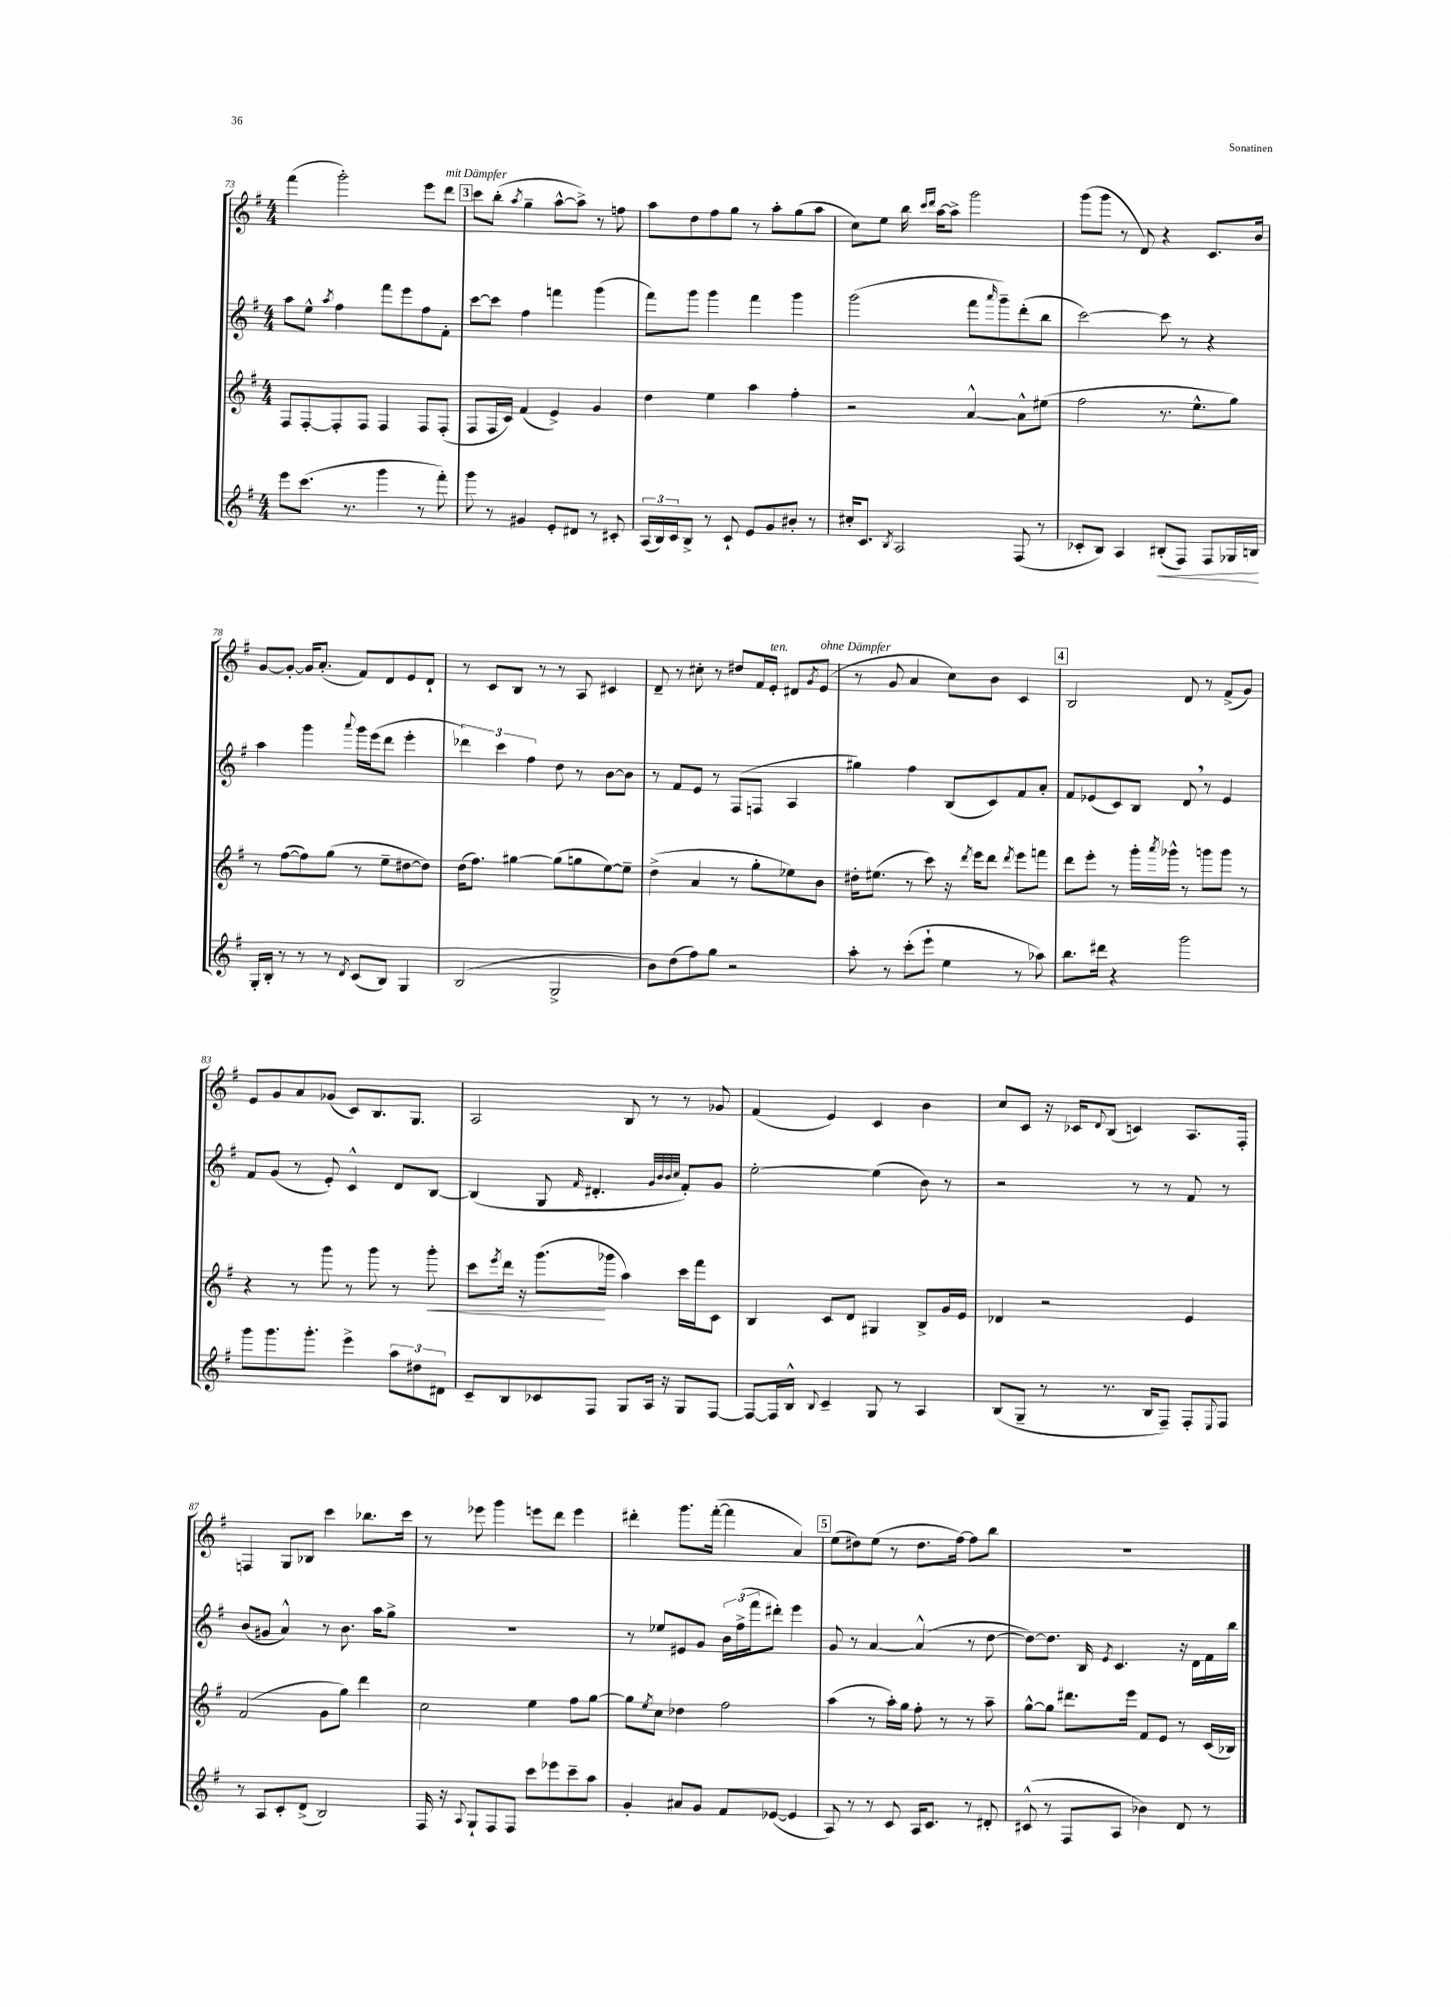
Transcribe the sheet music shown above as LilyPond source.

<<
\new StaffGroup <<
\new Staff = "s0" {
    \clef treble \key g \major \numericTimeSignature \time 4/4
    fis'''4( g'''2-.) e'''8 d'''8^\markup { \italic "mit Dämpfer" } |
    \mark \markup { \box "3" } c'''8 b''8-.( \acciaccatura { a''8 } g''4-- a''8~-^ a''8->) r8 f''8 |
    a''8 d''8 fis''8 g''8 r8 a''8-. g''8( a''8 |
    c''8) e''8 b''16 \grace { c'''16 d'''16 } a''16~ a''8-> g'''2 |
    g'''8( g'''8 r8 d'8) r4 c'8. b'16 |
    g'8~ g'8~-. g'16 a'8.-.( fis'8) d'8 e'8 d'8-! |
    r8 c'8 b8 r8 r8 a8 cis'4 |
    d'8-- r8 cis''8-. r8 dis''8 fis'16 e'16-.^\markup { \italic "ten." } dis'8 \acciaccatura { g'8 } e'8^\markup { \italic "ohne Dämpfer" }( |
    r8 g'8 a'4 c''8) b'8 c'4 |
    \mark \markup { \box "4" } b2 d'8 r8 fis'8->( g'8) |
    e'8 g'8 a'8 ges'8( c'8) b8. g8. |
    a2 b8 r8 r8 ges'8 |
    fis'4( e'4) c'4 b'4 |
    c''8 c'8 r16 ces'16 \appoggiatura { d'8 } b8( c'4) a8. fis16-. |
    f4 g8 bes8 c'''4 bes''8. c'''16 |
    r8 ees'''8 g'''4 e'''8 d'''8 e'''4 |
    dis'''4-. g'''8. fis'''16~-.( fis'''4 a'4) |
    \mark \markup { \box "5" } e''8( dis''8) e''8( r8 dis''8. fis''16~) fis''8 b''8 |
    R1 \bar "|." |
}
\new Staff = "s1" {
    \clef treble \key g \major \numericTimeSignature \time 4/4
    a''8 e''8-^ \acciaccatura { a''8 } fis''4 fis'''8 e'''8 fis''8 fis'8-. |
    \mark \markup { \box "3" } c'''8~ c'''8 fis''4 f'''4 g'''4( |
    fis'''8) g'''8 g'''4 fis'''4 g'''4 |
    g'''2( fis'''8 \grace { a'''16 } g'''8--) d'''8-.( b''8 |
    c'''2~) c'''8 r8 r4 |
    a''4 g'''4 \appoggiatura { a'''8 } g'''16 e'''16( d'''8 e'''4-. |
    \tuplet 3/2 { des'''4) c'''4 fis''4 } d''8 r8 b'8~ b'8 |
    r8 fis'8 e'8 r8 fis8( f8 a4 |
    gis''4) fis''4 b8( c'8) fis'8 a'8-. |
    \mark \markup { \box "4" } fis'8 ees'8( c'8) b8 d'8 \breathe r8 ees'4 |
    fis'8 g'8( r8 e'8-.) c'4-^ d'8 b8~ |
    b4( g8 \grace { fis'16 } dis'4.-. \grace { g'32 b'32 b'32 c''32 } fis'8-.) g'8 |
    e''2~-. e''4( b'8) r8 |
    r2 r8 r8 fis'8 r8 |
    b'8( gis'8 a'4-^) r8 b'8. a''16 g''8-> |
    R1 |
    r8 ees''8 eis'8 g'8 \tuplet 3/2 { b'16 fis''16->( fis'''16 } dis'''8-.) e'''4 |
    \mark \markup { \box "5" } g'8 r8 a'4~ a'4-^( r8 d''8~ |
    d''8~) d''8. b16 \acciaccatura { e'8 } c'4. r16 d'16 fis'16 b''16 \bar "|." |
}
\new Staff = "s2" {
    \clef treble \key g \major \numericTimeSignature \time 4/4
    fis8 fis8~-. fis8-. fis8 fis4 fis8 fis8-.( |
    \mark \markup { \box "3" } fis8 fis16 c'16) fis'4( e'4->) g'4 |
    d''4 e''4 a''4 fis''4-. |
    r2 a'4~-^ a'8-^ eis''8( |
    fis''2 r8. e''8.-^ g''8) |
    r8 fis''8~( fis''8) g''8( r8 e''8-- dis''8~ dis''8) |
    d''16( fis''8.) gis''4~ gis''8( g''8 e''8~) e''8-- |
    d''4->( a'4 r8 g''8-. ees''8) b'8 |
    dis''16-. eis''8.( r8 c'''8) r16 \acciaccatura { d'''8 } e'''16 d'''8 \acciaccatura { d'''8 } e'''8 f'''8 |
    \mark \markup { \box "4" } d'''8 e'''8-. r8 g'''16-. \acciaccatura { a'''8 } ges'''16-^ r8 g'''8 g'''8 r8 |
    r4 r8 g'''8 r8 g'''8 r8 g'''8-.\< |
    c'''8 \acciaccatura { e'''8 } d'''16 r16 g'''8.\!( ges'''16 a''4) c'''16 fis'''16 c'8 |
    b4 c'8 d'8 gis4 b8-> g'16 e'16 |
    des'4 r2 e'4 |
    fis'2( g'8 g''8) d'''4 |
    c''2 e''4 fis''8 g''8~ |
    g''8 \acciaccatura { e''8 } c''8 des''4 fis''2 |
    \mark \markup { \box "5" } a''4( r8 a''16-.) g''16 fis''8-. r8 r8 a''8-- |
    g''8~-^ g''8 dis'''8. e'''16 fis'8 e'8 r8 c'16( bes16) \bar "|." |
}
\new Staff = "s3" {
    \clef treble \key g \major \numericTimeSignature \time 4/4
    e'''8 c'''8.( r8. g'''4 r8 fis'''8-.) |
    \mark \markup { \box "3" } g'''8 r8 gis'4 e'8-. dis'8 r8 cis'8-. |
    \tuplet 3/2 { a16( b16) c'16 } b8-> r8 c'8-! e'8 g'8 bis'8-. r8 |
    cis''16-. c'8. \acciaccatura { b8 } a2 fis8( r8 |
    ces'8-. b8) a4 bis8-.\<( fis8) fis8 ges16 b16\! |
    g16-. b16-. r8 r8 r8 \acciaccatura { d'8 } c'8( b8) g4 |
    b2( g2-> |
    b'8) d''8( fis''8) g''8 r2 |
    a''8-. r8 c'''8-.( e'''8-! e''4 r8 aes''8) |
    \mark \markup { \box "4" } b''8. dis'''16 r4 g'''2 |
    g'''8 g'''8. g'''8.-. e'''4-> \tuplet 3/2 { a''8 dis''8 dis'8 } |
    c'8-- b8 ces'8 fis8 g8 a16 r16 g8 fis8~ |
    fis8~ fis16 b16-^ \appoggiatura { b8 } c'4-- g8 r8 a4 |
    b8( g8-- r8 r8. b16 fis8--) fis8-. \appoggiatura { e8 } fis8 |
    r8 a8 c'8-. d'8->( b2) |
    fis16 r16 \appoggiatura { a8 } g8-! fis8 fis8 c'''8 ees'''8 c'''8-- a''8 |
    g'4-. ais'8 g'8 fis'8 ees'8~( ees'4 |
    \mark \markup { \box "5" } a8) r8 r8 c'8 a16 c'8. r8 dis'8-. |
    cis'8-^( r8 fis8 a8 bes'4) d'8 r8 \bar "|." |
}
>>
>>
\layout { \context { \Score currentBarNumber = #73 } }
